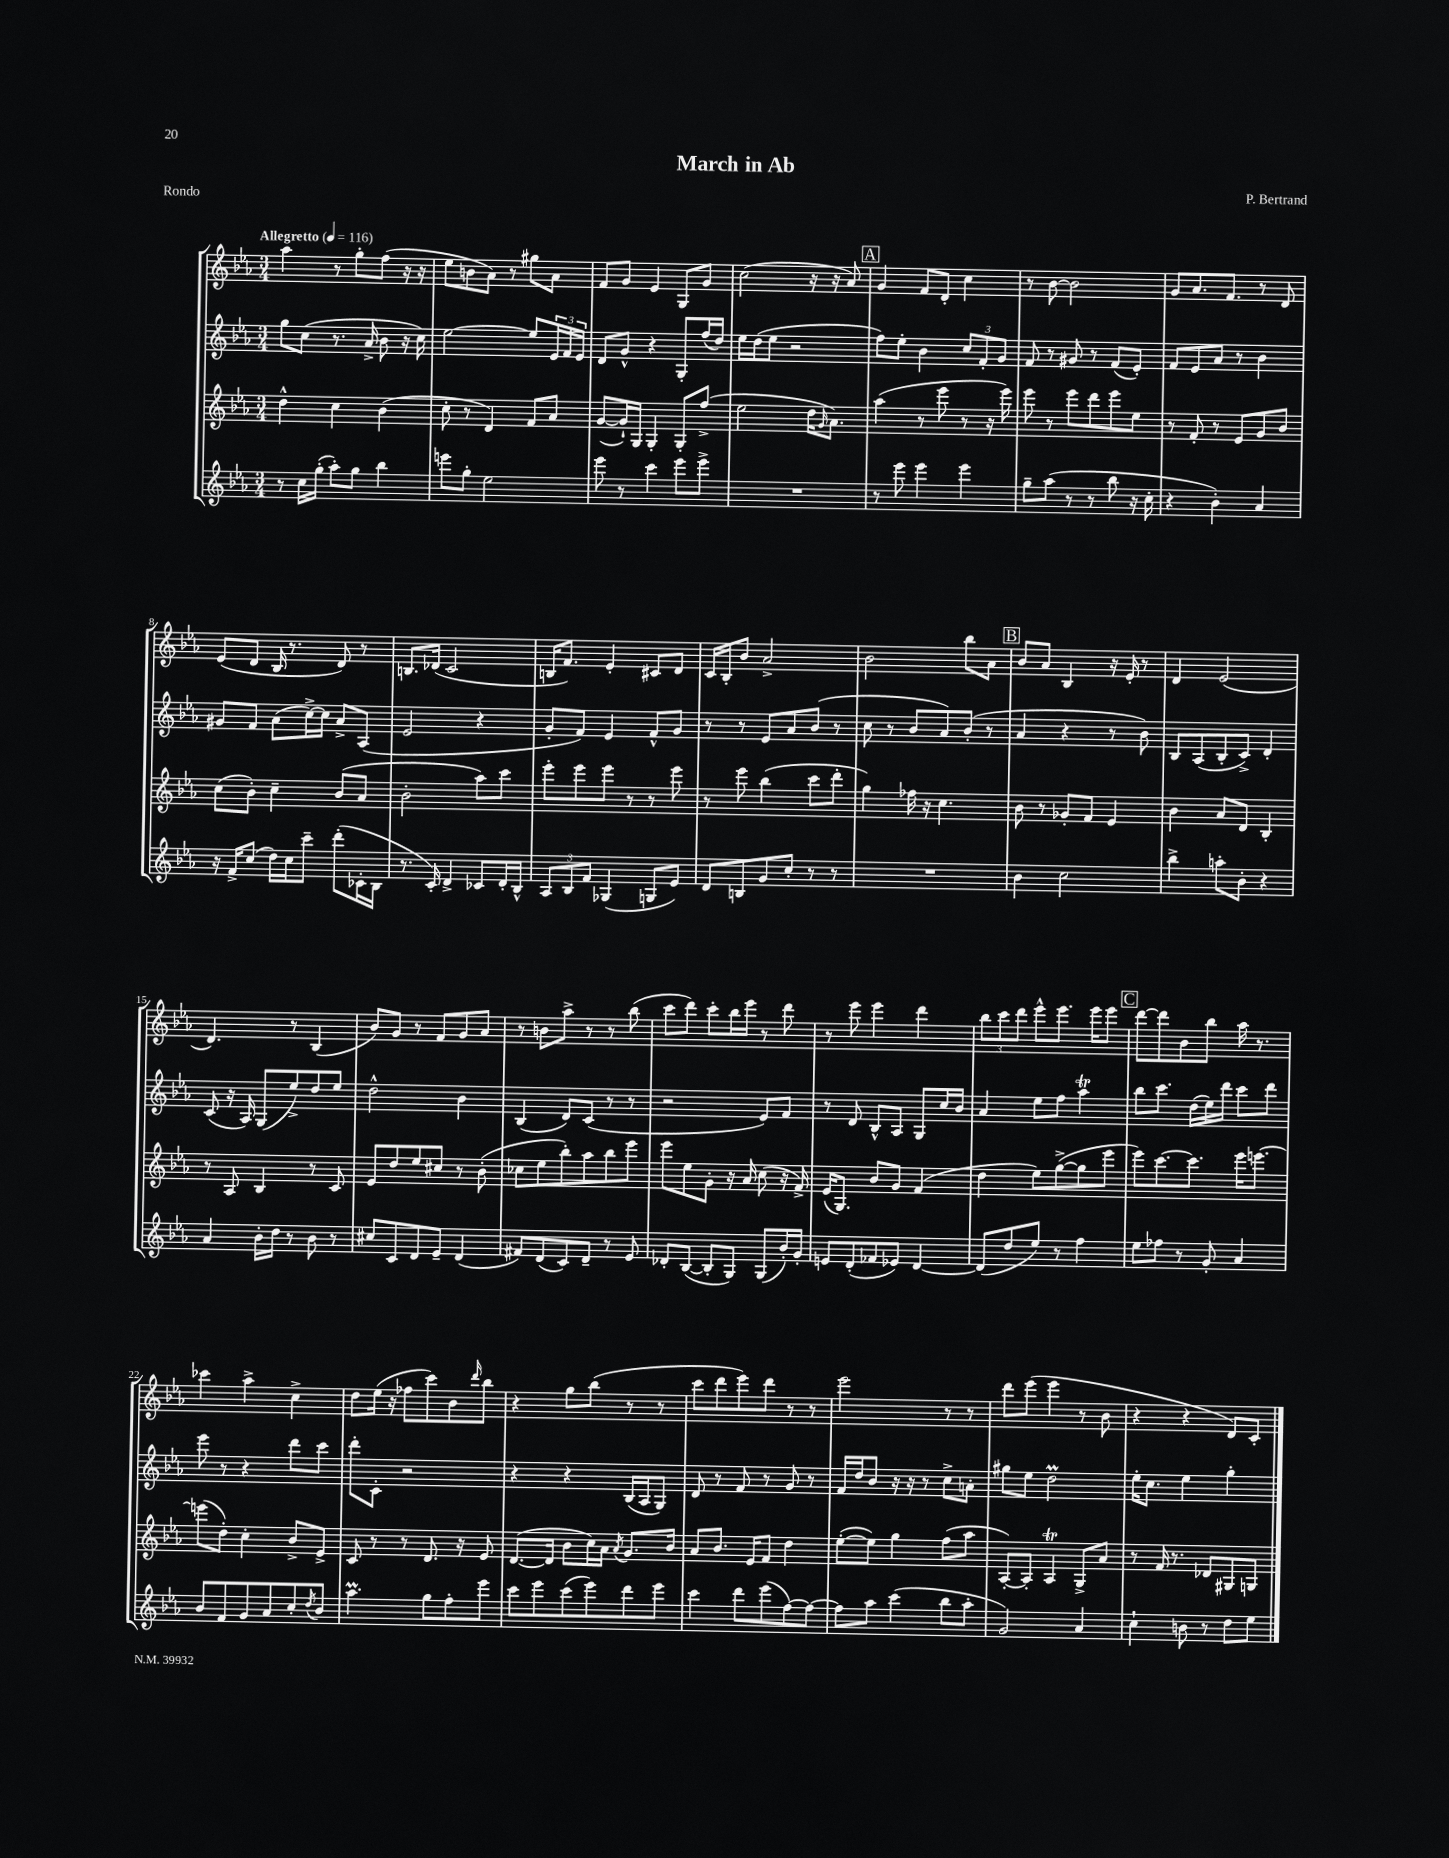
\header { title = "March in Ab" composer = "P. Bertrand" piece = "Rondo" }
<<
\new StaffGroup <<
\new Staff = "s0" {
    \clef treble \key ees \major \numericTimeSignature \time 3/4 \tempo "Allegretto" 4 = 116
    aes''4 r8 g''8-. f''8( r16 r16 |
    ees''8 b'8 aes'8) r8 gis''8 aes'8 |
    f'8 g'8 ees'4 g8 g'8 |
    c''2( r16 r16 aes'8) |
    \mark \markup { \box "A" } g'4 f'8 d'8-. c''4 |
    r8 bes'8~ bes'2 |
    g'8 aes'8. f'8. r8 d'8 |
    ees'8( d'8 bes16 r8. d'8) r8 |
    b8. des'16( c'2 |
    b16 f'8.) ees'4-. cis'8 d'8 |
    c'16 bes16-. bes'8 aes'2-> |
    bes'2 bes''8 aes'8 |
    \mark \markup { \box "B" } bes'8 aes'8 bes4 r16 ees'16-. r8 |
    d'4 ees'2( |
    d'4.) r8 bes4( |
    bes'8) g'8 r8 f'8 g'8 aes'8 |
    r8 b'8 aes''8-> r8 r8 bes''8( |
    c'''8 d'''8) c'''8-. bes''16 ees'''16 r8 d'''8 |
    r8 ees'''8 ees'''4 d'''4 |
    \tuplet 3/2 { bes''8 c'''8 d'''8 } ees'''8-^ ees'''8. ees'''16 ees'''8 |
    \mark \markup { \box "C" } d'''8~ d'''8 bes'8 bes''8 aes''16 r8. |
    ces'''4 aes''4-> c''4-> |
    d''8 ees''16( r16 fes''8 c'''8) bes'8 \grace { d'''16 } bes''8 |
    r4 g''8 bes''8( r8 r8 |
    c'''8 d'''8 ees'''8) d'''8 r8 r8 |
    ees'''2 r8 r8 |
    d'''8 ees'''8( ees'''4 r8 bes'8 |
    r4 r4 d'8) c'8-. \bar "|." |
}
\new Staff = "s1" {
    \clef treble \key ees \major \numericTimeSignature \time 3/4
    g''8 c''8( r8. aes'16-> bes'8 r16 c''16) |
    ees''2~ ees''8 \tuplet 3/2 { ees'16 f'16 ees'16 } |
    d'8 g'8-^ r4 g8-. f''16( d''16) |
    ees''16 d''16( ees''8 r2 |
    \mark \markup { \box "A" } f''8) ees''8-. bes'4 \tuplet 3/2 { c''8 f'8-. g'8 } |
    f'8 r8 gis'8 r8 f'8( ees'8-.) |
    f'8 ees'8 aes'8 r8 bes'4 |
    gis'8 f'8 aes'8( c''16~->) c''16 aes'8-> aes8( |
    ees'2 r4 |
    g'8-. f'8) ees'4 f'8-^ g'8 |
    r8 r8 ees'8 aes'8 bes'8( r8 |
    c''8 r8 bes'8 aes'8) bes'8-.( r8 |
    \mark \markup { \box "B" } aes'4 r4 r8 bes'8) |
    bes8 aes8( bes8-. c'8->) d'4-. |
    c'8( r16 aes16) g8( ees''8->) d''8 ees''8 |
    d''2-^ bes'4 |
    bes4( d'8) c'8( r8 r8 |
    r2 ees'8) f'8 |
    r8 d'8 bes8-^ aes8 g8 c''16 bes'16 |
    aes'4 ees''8 f''8 aes''4\trill |
    \mark \markup { \box "C" } bes''8 c'''8. d''16( ees''16) d'''16 c'''8 d'''8 |
    ees'''8 r8 r4 d'''8 c'''8 |
    d'''8-. c'8-. r2 |
    r4 r4 bes16( aes16 g8) |
    d'8 r8 f'8 r8 g'8 r8 |
    f'16 d''16 bes'8 r16 r16 r8 c''8-> a'8-. |
    gis''8 ees''8 d''2\prall |
    ees''16-. c''8. ees''4 g''4-. \bar "|." |
}
\new Staff = "s2" {
    \clef treble \key ees \major \numericTimeSignature \time 3/4
    d''4-^ c''4 bes'4( |
    c''8-. r8 d'4) f'8 aes'8 |
    g'8~( g'16-!) g16 g4-. g8-. f''8->( |
    ees''2 d''16 \grace { g'16 } aes'8.) |
    \mark \markup { \box "A" } aes''4( r8 ees'''8 r8 r16 ees'''16) |
    ees'''8 r8 ees'''8 d'''8 ees'''8 ees''8 |
    r8 f'8-. r8 ees'8 g'8 bes'8 |
    c''8( bes'8-.) c''4-- bes'8( aes'8 |
    bes'2-. aes''8) c'''8 |
    ees'''8-. ees'''8 ees'''8 r8 r8 ees'''8 |
    r8 ees'''8 bes''4( c'''8 d'''8-. |
    g''4) fes''16 r16 c''4. |
    \mark \markup { \box "B" } bes'8 r8 ges'8-. f'8 ees'4 |
    bes'4 aes'8 d'8 bes4-. |
    r8 aes8 bes4 r8 c'8 |
    ees'8 d''8 ees''8 cis''8 r8 bes'8-.( |
    ces''8 ees''8 bes''8-.) aes''8 bes''8 ees'''8 |
    ees'''8 ees''8 g'8-. r16 aes'16 c''8( r16 f'16->) |
    ees'16( g8.) bes'8 g'8 f'4( |
    d''4 ees''8) g''8~->( g''8 ees'''8 |
    \mark \markup { \box "C" } ees'''8) c'''8.~ c'''8. ees'''16 e'''8.~ |
    e'''8( d''8-.) c''4-. bes'8-> ees'8-> |
    c'8 r8 r8 d'8. r16 ees'8 |
    d'8.~( d'16 bes'8 c''16) aes'16 \acciaccatura { aes'8 } g'8. bes'16 |
    aes'8 bes'8. ees'16 f'8 d''4 |
    ees''8~-.( ees''8) g''4 f''8( aes''8 |
    aes8~-.) aes8-. aes4\trill g8-> aes'8 |
    r8 f'16 r8. des'8 gis8 g8 \bar "|." |
}
\new Staff = "s3" {
    \clef treble \key ees \major \numericTimeSignature \time 3/4
    r8 c''16 g''16-.( aes''8-.) g''8 bes''4 |
    e'''8 g''8-. ees''2 |
    ees'''8 r8 c'''4 ees'''8 ees'''8-> |
    R2. |
    \mark \markup { \box "A" } r8 ees'''8 ees'''4 ees'''4 |
    g''8-- aes''8( r8 r8 bes''8 r16 c''16-. |
    r4 bes'4-.) aes'4 |
    r16 f'16-> c''8( d''16) c''16 c'''8-- d'''8-.( ces'16-. bes16 |
    r8. c'16-.) d'4-> ces'8 d'16-. bes16-^ |
    \tuplet 3/2 { aes8 bes8 f'8 } ges4( g8 ees'8) |
    d'8 b8 g'8 c''8-. r8 r8 |
    R2. |
    \mark \markup { \box "B" } bes'4 c''2 |
    bes''4-> a''8-. bes'8-. r4 |
    aes'4 bes'16-. d''16 r8 bes'8 r8 |
    cis''8 c'8 d'8 ees'8-- d'4( |
    fis'8) d'8( c'8) d'8-- r8 ees'8 |
    des'8-. bes8~( bes8-. g8) g8( bes'16-.) g'16-. |
    e'8 d'8-.( fes'8 ees'8) d'4~ |
    d'8( d''8 ees''8) r8 f''4 |
    \mark \markup { \box "C" } ees''8 fes''8 r8 g'8-. aes'4 |
    bes'8 f'8 g'8 aes'8 c''8-. \acciaccatura { d''8 } bes'8 |
    aes''4.\prall g''8 f''8-. ees'''8 |
    c'''8 ees'''8 c'''8( ees'''8) d'''8 ees'''8 |
    c'''4 d'''8 ees'''8( f''8~) f''8~ |
    f''8 aes''8 c'''4( bes''8 aes''8-. |
    g'2) aes'4 |
    c''4-! b'8 r8 d''8 ees''8 \bar "|." |
}
>>
>>
